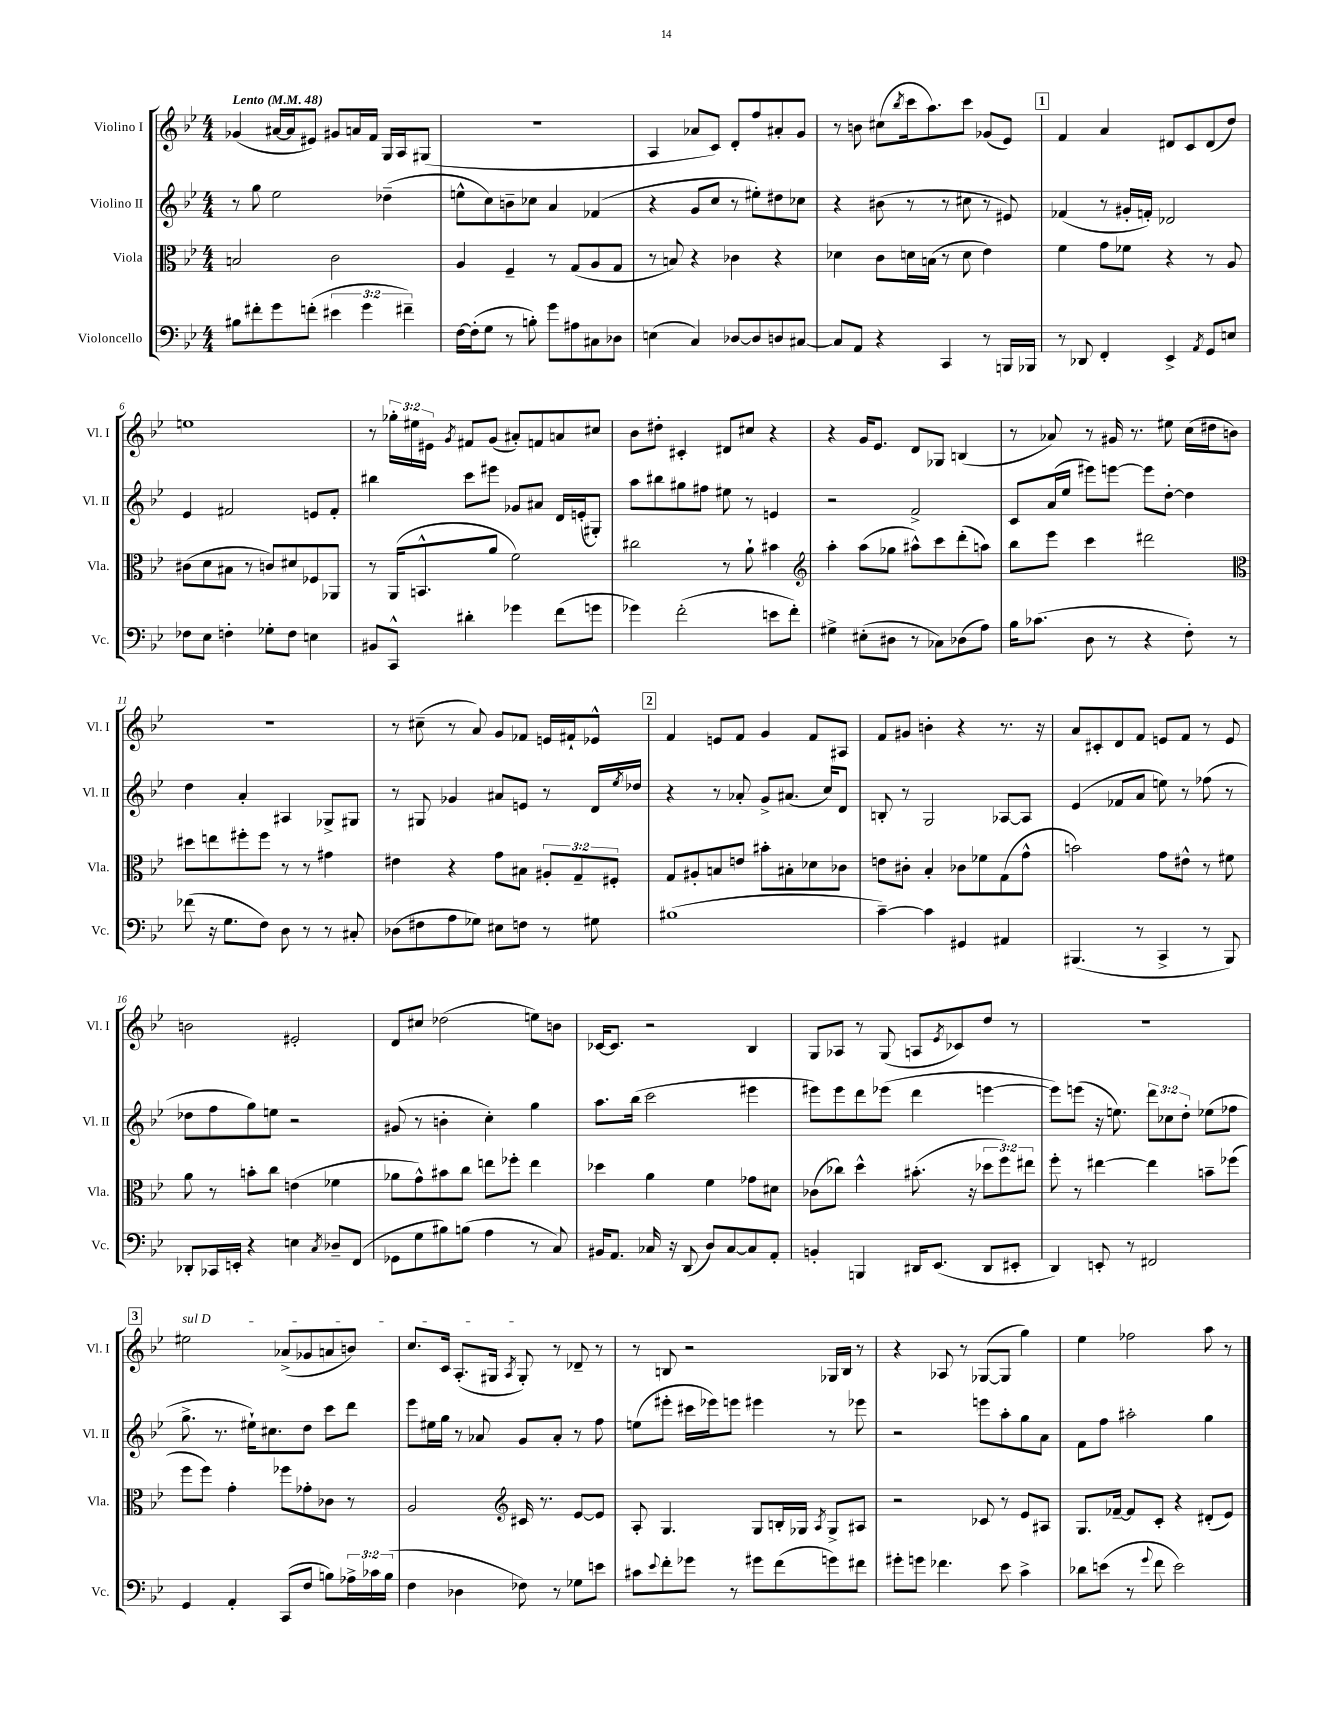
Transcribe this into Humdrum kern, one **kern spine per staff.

**kern	**kern	**kern	**kern
*staff4	*staff3	*staff2	*staff1
*clefF4	*clefC3	*clefG2	*clefG2
*k[b-e-]	*k[b-e-]	*k[b-e-]	*k[b-e-]
*M4/4	*M4/4	*M4/4	*M4/4
*MM48	*MM48	*MM48	*MM48
8B#\L	2B/	8r	(4g-/
8f#'\	.	8gg\	.
8g\	.	2ee-\	[16a#/LL
.	.	.	16a#/]J
(8f'\J	.	.	8e#/J)
6e#\	2c\	.	8g#/L
.	.	.	16a/L
6g\	.	.	.
.	.	.	16f/JJ
.	.	(4dd-~\	16G/LL
.	.	.	16A/J
6f#~\)	.	.	.
.	.	.	(8G#/J
=	=	=	=
[16F\LL	4A/	8ee^^\L	1r
(16F'\]J	.	.	.
8G\J	.	8cc\)	.
8r	4F~/	8b~\	.
8B'\)	.	8cc-\J	.
8g\L	8r	4a/	.
8A#\	(8G/L	.	.
8C#\	8A/	(4f-/	.
8D-\J	8G/J	.	.
=	=	=	=
(4E\	8r	4r	4A/
.	8B/)	.	.
4C/)	4r	8g/L	8a-/L
.	.	8cc/J	8c/J)
[8D-/L	4c-\	8r	8d'/L
8D-/]	.	8ee#'\L)	8ff/
8D/	4r	8dd#\	8a#'/
[8C#/J	.	8cc-\J	8g/J
=	=	=	=
8C#/]L	4d-\	4r	8r
8AA/J	.	.	8b\
4r	8c\L	(8b#\	(8cc#\L
.	.	.	8qbb-/
.	16d\L	8r	16ccc\k
.	(16B\JJ	.	8.aa\)
4CC/	8r	8r	.
.	8d\	8cc#\	8ccc\J
8r	4e-\)	8r	(8g-/L
16BBB/LL	.	8e#/)	8e-/J)
16BBB-/JJ	.	.	.
=	=	=	=
8r	4f\	(4f-/	4f/
8DD-/	.	.	.
4FF'/	8g\L	8r	4a/
.	8f-\J	16g#'/LL	.
.	.	16f'/JJ)	.
4EE-^/	4r	2d-/	8d#/L
.	.	.	8c/
8qAA/	.	.	.
8GG/L	8r	.	(8d#/
8E/J	8A/	.	8dd/J)
=	=	=	=
8F-\L	(8c#\L	4e-/	1ee
8E-\J	8d\	.	.
4F'\	8B#\J	2f#/	.
.	8r	.	.
8G-'\L	8c/L)	.	.
8F\J	8d#/	.	.
4E\	8F-/	8e/L	.
.	8AA-/J	8f#'/J	.
=	=	=	=
8BB#/L	8r	4bb#\	8r
8CC^^/J	(16AA/LK	.	24gg-'\LL
.	.	.	24ee#\
.	8.BB^^/	.	.
.	.	.	24e#\JJ
.	.	.	8qg/
4d#'\	.	8ccc\L	8f#/L
.	8a/J	8eee#\J	(8g/J
4g-\	2f\)	8g-/L	8a#'/L)
.	.	8a#/J	8f/
(8f\L	.	16d/LL	8a/
.	.	(16e'/J	.
8g\J	.	8G#'/J)	8cc#/J
=	=	=	=
4g-\)	2cc#\	8aa\L	8b-\L
.	.	8bb#\	8dd#'\J
(2f'\	.	8gg#\	4c#'/
.	.	8ff#\J	.
.	8r	8ee#\	8d#/L
.	8a`\	8r	8cc#/J
8e\L	4b#\	4e/	4r
8f'\J)	.	.	.
=	=	=	=
*	*clefG2	*	*
4G#^\	4aa'\	2r	4r
(8E#'\L	(8aa\L	.	16g/LK
.	.	.	8.e-/J
8D#\J	8gg-\J	.	.
8r	8aa#^^\L)	2f^/	8d/L
8C-\L)	8ccc\	.	8G-/J
(8D-\	(8ddd'\	.	(4B/
8A\J)	8aa\J)	.	.
=	=	=	=
16B-\LK	8bb-\L	8c/L	8r
(8.c-\J	.	.	.
.	8eee-\J	(16a/L	8a-/)
.	.	16ee-/JJ	.
8D\	4ccc\	8eee#\L)	8r
8r	.	[8eee\J	16g#/
.	.	.	8.r
4r	2ddd#\	8eee\]L	.
.	.	[8dd'\J	8ee#\
8F'\)	.	4dd\]	(16cc\LL
.	.	.	16dd#\J
8r	.	.	8b\J)
=	=	=	=
*	*clefC3	*	*
(8f-\	8dd#\L	4dd\	1r
16r	8ee\	.	.
8.G\L	.	.	.
.	8ff#'\	4a'/	.
8F\J)	8ff#\J	.	.
8D\	8r	4A#/	.
8r	8r	.	.
8r	4g#\	8G-^/L	.
8C#'/	.	8G#/J	.
=	=	=	=
(8D-\L	4e#\	8r	8r
8F#\	.	8G#/	(8cc#~\
8A\	4r	4g-/	8r
8G-\J)	.	.	8a/)
8E#\L	8g\L	8a#/L	8g/L
8F\J	8B#\J	8e/J	8f-/J
8r	12A#'/L	8r	16e/LL
.	.	.	16f#`/J
.	12G~/	.	.
8G#\	.	16d/LL	8e-^^/J
.	12F#'/J	.	.
.	.	8qee-/	.
.	.	16dd-/JJ	.
=	=	=	=
(1B#	8G/L	4r	4f/
.	8A#'/	.	.
.	8B/	8r	8e/L
.	8e/J	8a-'/	8f/J
.	8b#'\L	8g^/L	4g/
.	8B#'\	(8.a#/J	.
.	8d-\	.	8f/L
.	.	16cc/LK)	.
.	8c-\J	8d/J	8A#/J
=	=	=	=
[4c~\)	8e\L	8B'/	8f/L
.	8c#'\J	8r	8g#/J
4c\]	4B-'/	2G/	4b'\
4GG#/	8c-\L	.	4r
.	8f-\	.	.
4AA#/	(8G\	[8A-/L	8.r
.	8g^^\J	8A-/]J	.
.	.	.	16r
=	=	=	=
(4.BBB#/	2b\)	(4e-/	8a/L
.	.	.	8c#'/
.	.	8f-/L	8d/
8r	.	8a/J	8f/J
4CC^/	8g\L	8ee\)	8e/L
.	8e#^^\J	8r	8f/J
8r	8r	(8ff-\	8r
8BBB#/)	8f#\	8r	8e/
=	=	=	=
8DD-'/L	8a\	8dd-\L	2b\
16CC-/L	8r	8ff\	.
16EE'/JJ	.	.	.
4r	8b'\L	8gg\)	.
.	8cc\J	8ee\J	.
4E\	(4e\	2r	2e#'/
8qC/	.	.	.
8D-~/L	4f-\	.	.
(8FF/J	.	.	.
=	=	=	=
8GG-\L	8a-\L	(8g#/	8d/L
8G\	8g^^\)	8r	8cc#/J
8B#\)	8b#\	4b'\	(2dd-\
(8B\J	8cc\J	.	.
4A\	8ee\L	4cc'\)	.
.	8ff-'\J	.	.
8r	4ee\	4gg\	8ee\L)
8C/)	.	.	8b\J
=	=	=	=
16BB#/LK	4dd-\	8.aa\L	[16c-/LK
8.AA/J	.	.	8.c-/]J
.	.	(16bb-\Jk	.
16C-/	4a\	2ccc\	2r
16r	.	.	.
(8DD/	.	.	.
8D/L)	4f\	.	.
[8C-/	.	.	.
8C-/]	8g-\L	4eee#\	4B-/
8AA'/J	8d#\J	.	.
=	=	=	=
4BB'/	(8c-\L	8eee#\L)	8G/L
.	8cc-\J)	8eee#\	8A-/J
4BBB/	4dd^^\	8ddd\	8r
.	.	(8eee-\J	(8G/
16DD#/LK	(8.b#'\	4ddd\	8A/L
(8.EE-/J	.	.	.
.	.	.	8qe-/
.	.	.	8c-/)
.	16r	.	.
8DD#/L	12dd-\L	[4eee\	8dd/J
.	12ff\)	.	.
8EE#'/J	.	.	8r
.	12ee#\J	.	.
=	=	=	=
4DD/)	8ff'\	8eee\]L)	1r
.	8r	(8eee\J	.
8EE'/	[4ee#\	16r	.
.	.	8.ee\)	.
8r	.	.	.
2FF#/	4ee#\]	12ddd\L	.
.	.	12cc-\	.
.	.	12dd'\J	.
.	8b~\L	(8ee-\L	.
.	(8ff-\J	8ff-\J	.
=	=	=	=
4GG/	8ff\L	8.gg^\	2ee#\
.	8ff\J)	.	.
.	.	8.r	.
4AA'/	4g'\	.	.
.	.	16ee#`\LK)	.
.	.	8.cc#\	.
(8CC/L	8ff-\L	.	(8a-^/L
8F/J	8g-'\	8dd\J	8g-/
8B\L)	8c-\J	8ccc\L	8a/
24A-^\L	8r	8ddd\J	8b/J)
24c-\	.	.	.
(24B\JJ	.	.	.
=	=	=	=
4F\	2A/	8eee-\L	8.cc/L
.	.	16ee#\L	.
.	.	16gg\JJ	16c/Jk
4D-\	.	8r	(8.A'/L
.	.	8a-/	.
.	.	.	16G#/Jk
*	*clefG2	*	*
.	.	.	8qA/
8F-\)	16c#/	8g/L	8G#'/)
.	8.r	.	.
8r	.	8a-'/J	8r
8G-\L	[8e-/L	8r	8d-~/
8e\J	8e-/]J	8ff\	8r
=	=	=	=
8c#\L	8A'/	(8ee\L	8r
8qqe-/	.	.	.
8f'\	4.G/	8eee#'\J	8B/
8g-\J	.	16ccc#\LL	2r
.	.	16eee-\J)	.
8r	.	8eee\J	.
8g#\L	8G/L	4eee#\	.
(8f\	16B'/L	.	.
.	16G-/JJ	.	.
.	8qA/	.	.
8g\)	8G-^/L	8r	16G-/LL
.	.	.	16B/JJ
8f#\J	8A#/J	8eee-\	8r
=	=	=	=
8g#'\L	2r	2r	4r
8g\J	.	.	.
4.f-\	.	.	8A-/
.	.	.	8r
.	8c-/	8eee\L	([8G-/L
8e-\	8r	8aa'\	8G-/]J
4c^\	8e-/L	8gg\	4gg\)
.	8A#/J	8a\J	.
=	=	=	=
8d-\L	8.G/L	8f\L	4ee-\
(8e\J	.	8ff\J	.
.	[16f-~/Jk	.	.
8r	8f-/]L	2aa#'\	2ff-\
8qqg/	.	.	.
8f\	8c'/J	.	.
2e\)	4r	.	.
.	(8d#'/L	4gg\	8aa\
.	8e-/J)	.	8r
==	==	==	==
*-	*-	*-	*-
